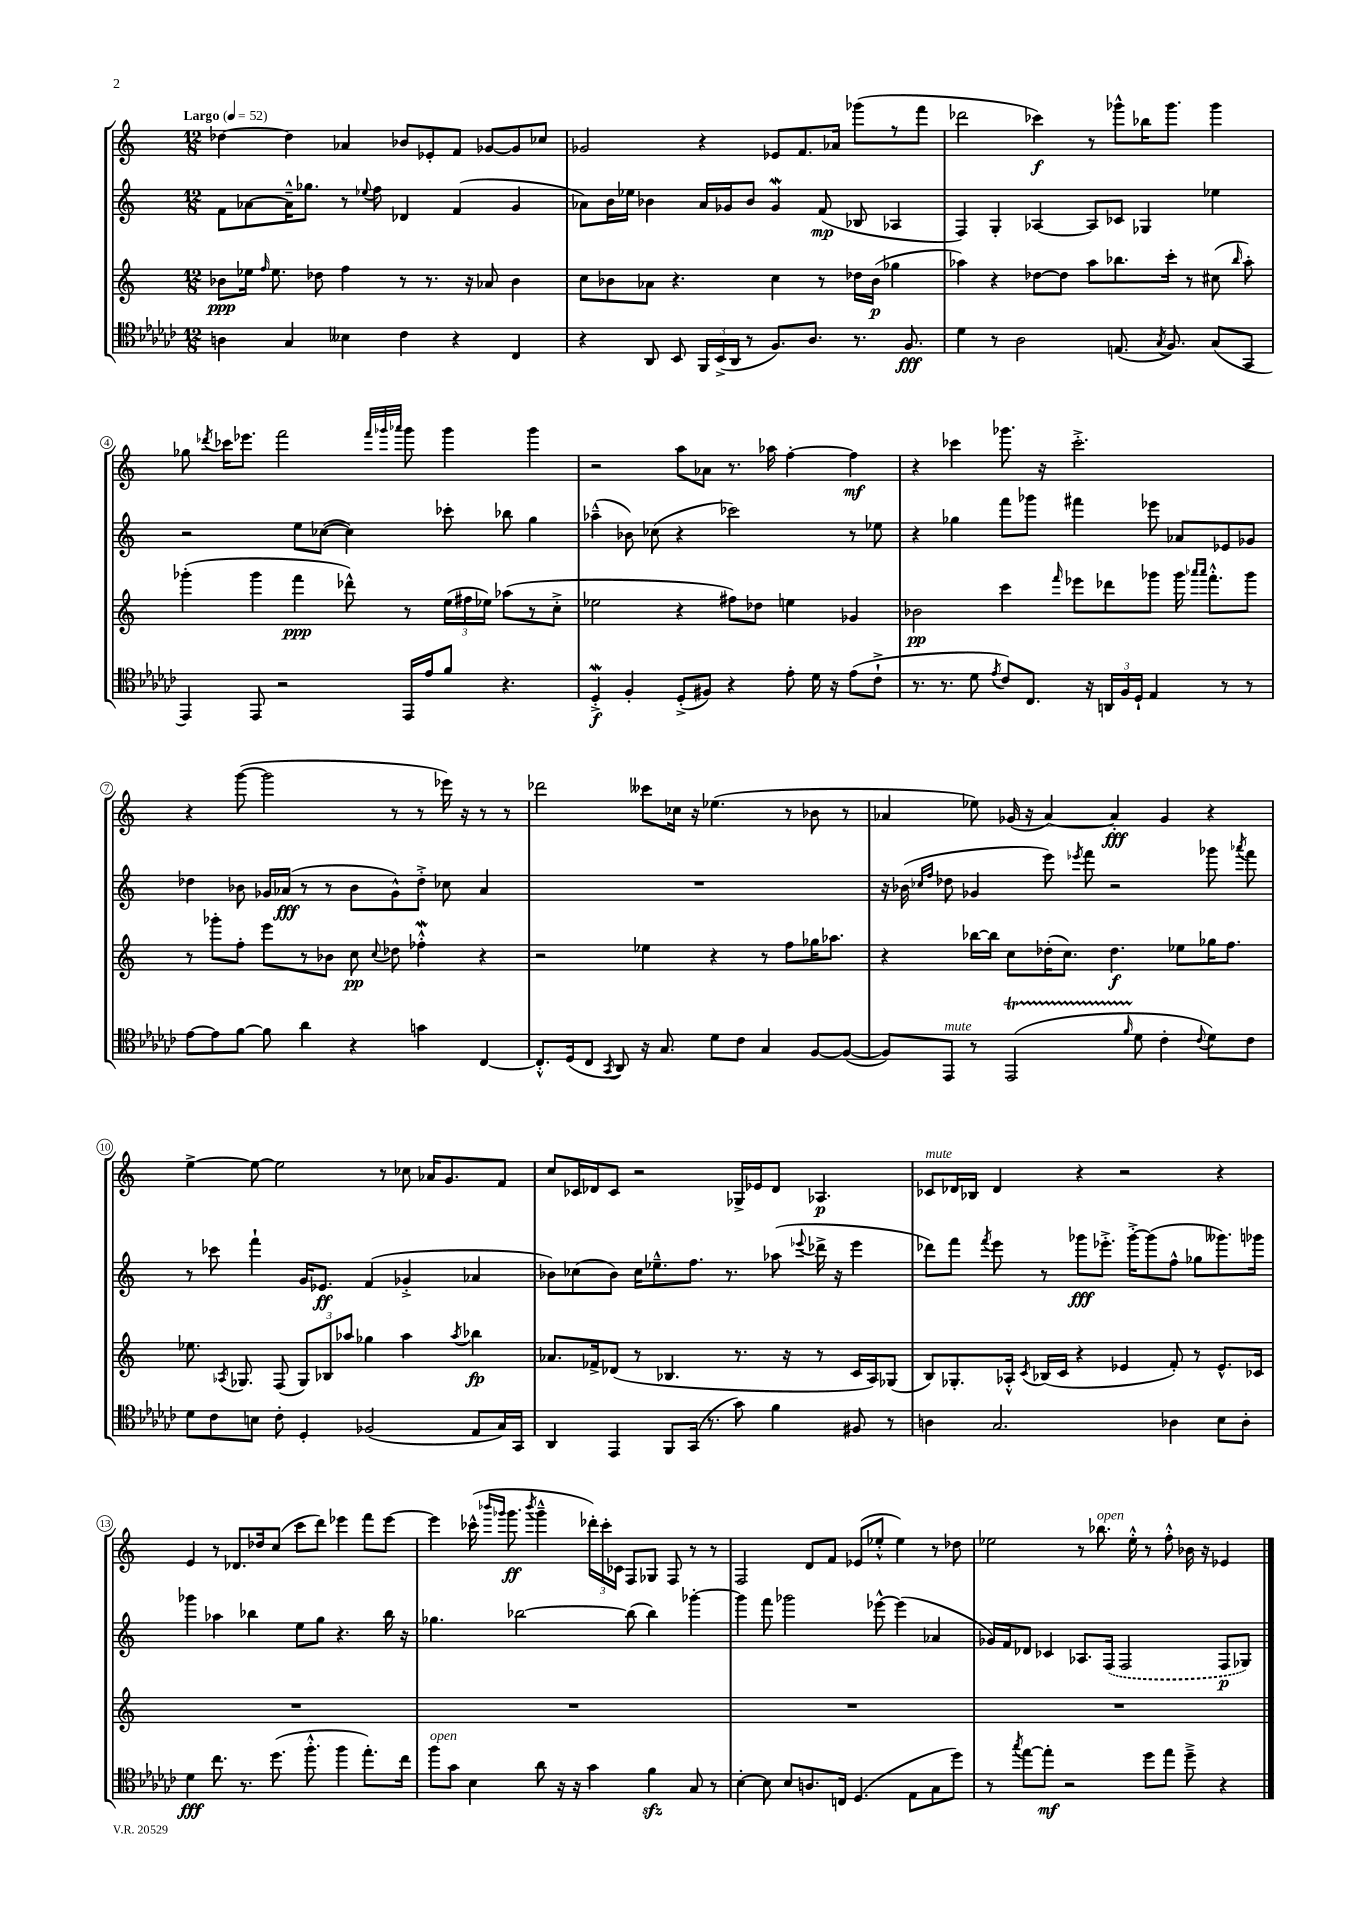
<<
\new StaffGroup <<
\new Staff = "s0" {
    \clef treble \key c \major \numericTimeSignature \time 12/8 \tempo "Largo" 4 = 52
    \autoBeamOff des''4~ des''4 aes'4 bes'8[ ees'8-. f'8] ges'8[~ ges'8 ces''8] |
    ges'2 r4 ees'8[ f'8. aes'16] ges'''8[( r8 f'''8] |
    des'''2 ces'''4\f) r8 ges'''8[-^ bes''16 ges'''8.] ges'''4 |
    ges''8 \acciaccatura { des'''8 } ces'''16[ ees'''8.] f'''2 \grace { f'''32[ ges'''32 aes'''32] } ges'''8 ges'''4 ges'''4 |
    r2 a''8[ aes'8] r8. aes''16 f''4~-. f''4\mf |
    r4 ces'''4 ges'''8. r16 ces'''2.-.-> |
    r4 g'''8~( g'''2 r8 r8 ees'''16) r16 r8 r8 |
    des'''2 ceses'''8[ ces''16] r16 ees''4.( r8 bes'8 r8 |
    aes'4 ees''8) ges'16( r16 aes'4~) aes'4-.\fff ges'4 r4 |
    e''4~-> e''8~ e''2 r8 ces''8 aes'16[ g'8. f'8] |
    c''8[ ces'16 des'16 ces'8] r2 ges16[-> ees'16 des'8] aes4.\p |
    ces'8[^\markup { \italic "mute" } des'16 bes16] des'4 r4 r2 r4 |
    e'4 r8 des'8.[ des''16 c''8]( c'''8[ d'''8]) ees'''4 f'''8[ ees'''8]~ |
    ees'''4 ces'''16-^( \grace { bes'''16[ ges'''16] } ges'''8.\ff \acciaccatura { bes'''8 } ges'''4---^ \tuplet 3/2 { des'''16[-.) ces'''16-. ces'16] } f8[ ges8] f8 r8 r8 |
    f2 d'8[ f'8] ees'8[( ees''8]-.-^ ees''4) r8 des''8 |
    ees''2 r8 bes''8.^\markup { \italic "open" } ees''16-.-^ r8 f''8-.-^ bes'16 r16 ees'4 \bar "|." |
}
\new Staff = "s1" {
    \clef treble \key c \major \numericTimeSignature \time 12/8
    \autoBeamOff f'8[ aes'8~ aes'16---^ ges''8.] r8 \appoggiatura { ees''8 } f''8 des'4 f'4( g'4 |
    aes'8[) b'16 ees''16] bes'4 aes'16[ ges'16 bes'8] ges'4\mordent f'8\mp( bes8 aes4 |
    f4) g4-. aes4~ aes8[ ces'8] ges4 ees''4 |
    r2 e''8[ ces''8]~( ces''4) ces'''8-. bes''8 g''4 |
    aes''4---^( bes'8) ces''8( r4 ces'''2) r8 ees''8 |
    r4 ges''4 f'''8[ ges'''8] fis'''4 ees'''8 aes'8[ ees'8 ges'8] |
    des''4 bes'8 ges'16[ aes'16]\fff( r8 r8 bes'8[ ges'8-^) des''8]-.-> ces''8 aes'4 |
    R1. |
    r16 bes'16( \grace { ces''16[ f''16] } des''8 ges'4 e'''8) \acciaccatura { ees'''8 } f'''8 r2 ges'''8 \acciaccatura { aes'''8 } f'''8 |
    r8 ces'''8 f'''4-! g'16[ ees'8.]\ff f'4( ges'4-.-> aes'4 |
    bes'8[) ces''8( bes'8]) ces''16[ ees''8.---^ f''8.] r8. aes''8( \appoggiatura { ees'''8 } des'''16-> r16 ees'''4 |
    des'''8[) f'''8] \acciaccatura { f'''8 } e'''8 r8 ges'''8[\fff ees'''8.]-.-> ges'''16[~-.-> ges'''8( f''8]-^ ges''8[ geses'''8.) ges'''16] |
    ges'''4 aes''4 bes''4 e''8[ g''8] r4. bes''16 r16 |
    ges''4. bes''2~ bes''8( bes''4) ges'''4~-. |
    ges'''4 f'''8 ges'''2 ees'''8~-^ ees'''4( aes'4 |
    ges'16[) f'16 des'8] ces'4 aes8.[ \once \slurDashed f16]( f2 f8[\p ges8]) \bar "|." |
}
\new Staff = "s2" {
    \clef treble \key c \major \numericTimeSignature \time 12/8
    \autoBeamOff bes'8[\ppp ees''16] \grace { f''16 } ees''8. des''8 f''4 r8 r8. r16 aes'8 bes'4 |
    c''8[ bes'8 aes'8] r4. c''4 r8 des''16[ bes'16]\p( ges''4 |
    aes''4) r4 des''8[~ des''8] aes''8[ bes''8. c'''16]-. r8 cis''8( \grace { bes''16 } aes''8-.) |
    ges'''4-.( ges'''4 f'''4\ppp des'''8-^) r8 \tuplet 3/2 { e''16[( fis''16 ees''16]) } aes''8[( r8 c''8]-.-> |
    ees''2 r4 fis''8[) des''8] e''4 ges'4 |
    bes'2\pp c'''4 \grace { f'''16 } ees'''8[ des'''8 ges'''8] ges'''16 \grace { aes'''16[ aes'''16] } f'''8.[-.-^ ges'''8] |
    r8 ges'''8[-. f''8]-. e'''8[ r8 bes'8] c''8\pp \appoggiatura { c''8 } des''8 fes''4-.-^\mordent r4 |
    r2 ees''4 r4 r8 f''8[ ges''16 aes''8.] |
    r4 bes''16[~ bes''16] c''8[ des''16-.( c''8.]) des''4.\f ees''8[ ges''16 f''8.] |
    ees''8. \acciaccatura { aes8 } ges8. f8( \tuplet 3/2 { ges8[) bes8 aes''8] } ges''4 aes''4 \acciaccatura { aes''8 } bes''4\fp |
    aes'8.[ fes'16-> des'8]( r8 bes4. r8. r16 r8 c'16[ a16) ges8]( |
    b8[) ges8.-. aes16]-.-^ \acciaccatura { c'8 } bes16[( c'16] r4 ees'4 f'8-.) r8 ees'8.[-^ ces'16] |
    R1. |
    R1. |
    R1. |
    R1. \bar "|." |
}
\new Staff = "s3" {
    \clef tenor \key ges \major \numericTimeSignature \time 12/8
    \autoBeamOff a4 ges4 beses4 ces'4 r4 ces4 |
    r4 aes,8 bes,8 \tuplet 3/2 { f,16[ bes,16->( aes,16] } r8 f8.[) aes8.] r8. f8.\fff |
    des'4 r8 aes2 e8.( \acciaccatura { ges8 } f8.) ges8[( ges,8] |
    ees,4) ees,8 r2 ees,16[ ees'16 f'8] r4. |
    des4-.->\mordent\f f4-. des8[-.->( fis8]) r4 ees'8-. des'16 r16 ees'8[( ces'8]-!-> |
    r8. r8. des'8 \acciaccatura { ees'8 } ces'8[) ces8.] r16 \tuplet 3/2 { a,16[ f16 des16]-! } ees4 r8 r8 |
    ees'8[~ ees'8 f'8]~ f'8 aes'4 r4 g'4 ces4~ |
    ces8.[-.-^ des16( ces8] \acciaccatura { ges,8 } aes,8) r16 ges8. des'8[ ces'8] ges4 f8[~ f8]~( |
    f8[) ees,8]^\markup { \italic "mute" } r8 ees,2\startTrillSpan( \grace { f'16 } des'8\stopTrillSpan ces'4-. \appoggiatura { ces'8 } des'8[) ces'8] |
    des'8[ ces'8 b8] ces'8-. des4-. fes2( ees8[ ges16) ges,16] |
    aes,4 ees,4 f,8[ ges,16]( r8. ges'8) f'4 fis8 r8 |
    a4 ges2. aes4 bes8[ aes8]-. |
    des'4\fff ces''8. r8. des''8.( f''8.-.-^ f''4 ees''8.[-.) ces''16] |
    f''8[^\markup { \italic "open" } ges'8] bes4 aes'8 r16 r16 ges'4 f'4\sfz ges8 r8 |
    bes4~-. bes8 bes8[ a8. c16] des4.( ees8[ ges8 des''8]) |
    r8 \acciaccatura { ges''8 } ees''8[~ ees''8]-.\mf r2 des''8[ ees''8] des''8---> r4 \bar "|." |
}
>>
>>
\layout { \context { \Score \override BarNumber.stencil = #(make-stencil-circler 0.1 0.3 ly:text-interface::print) } }
